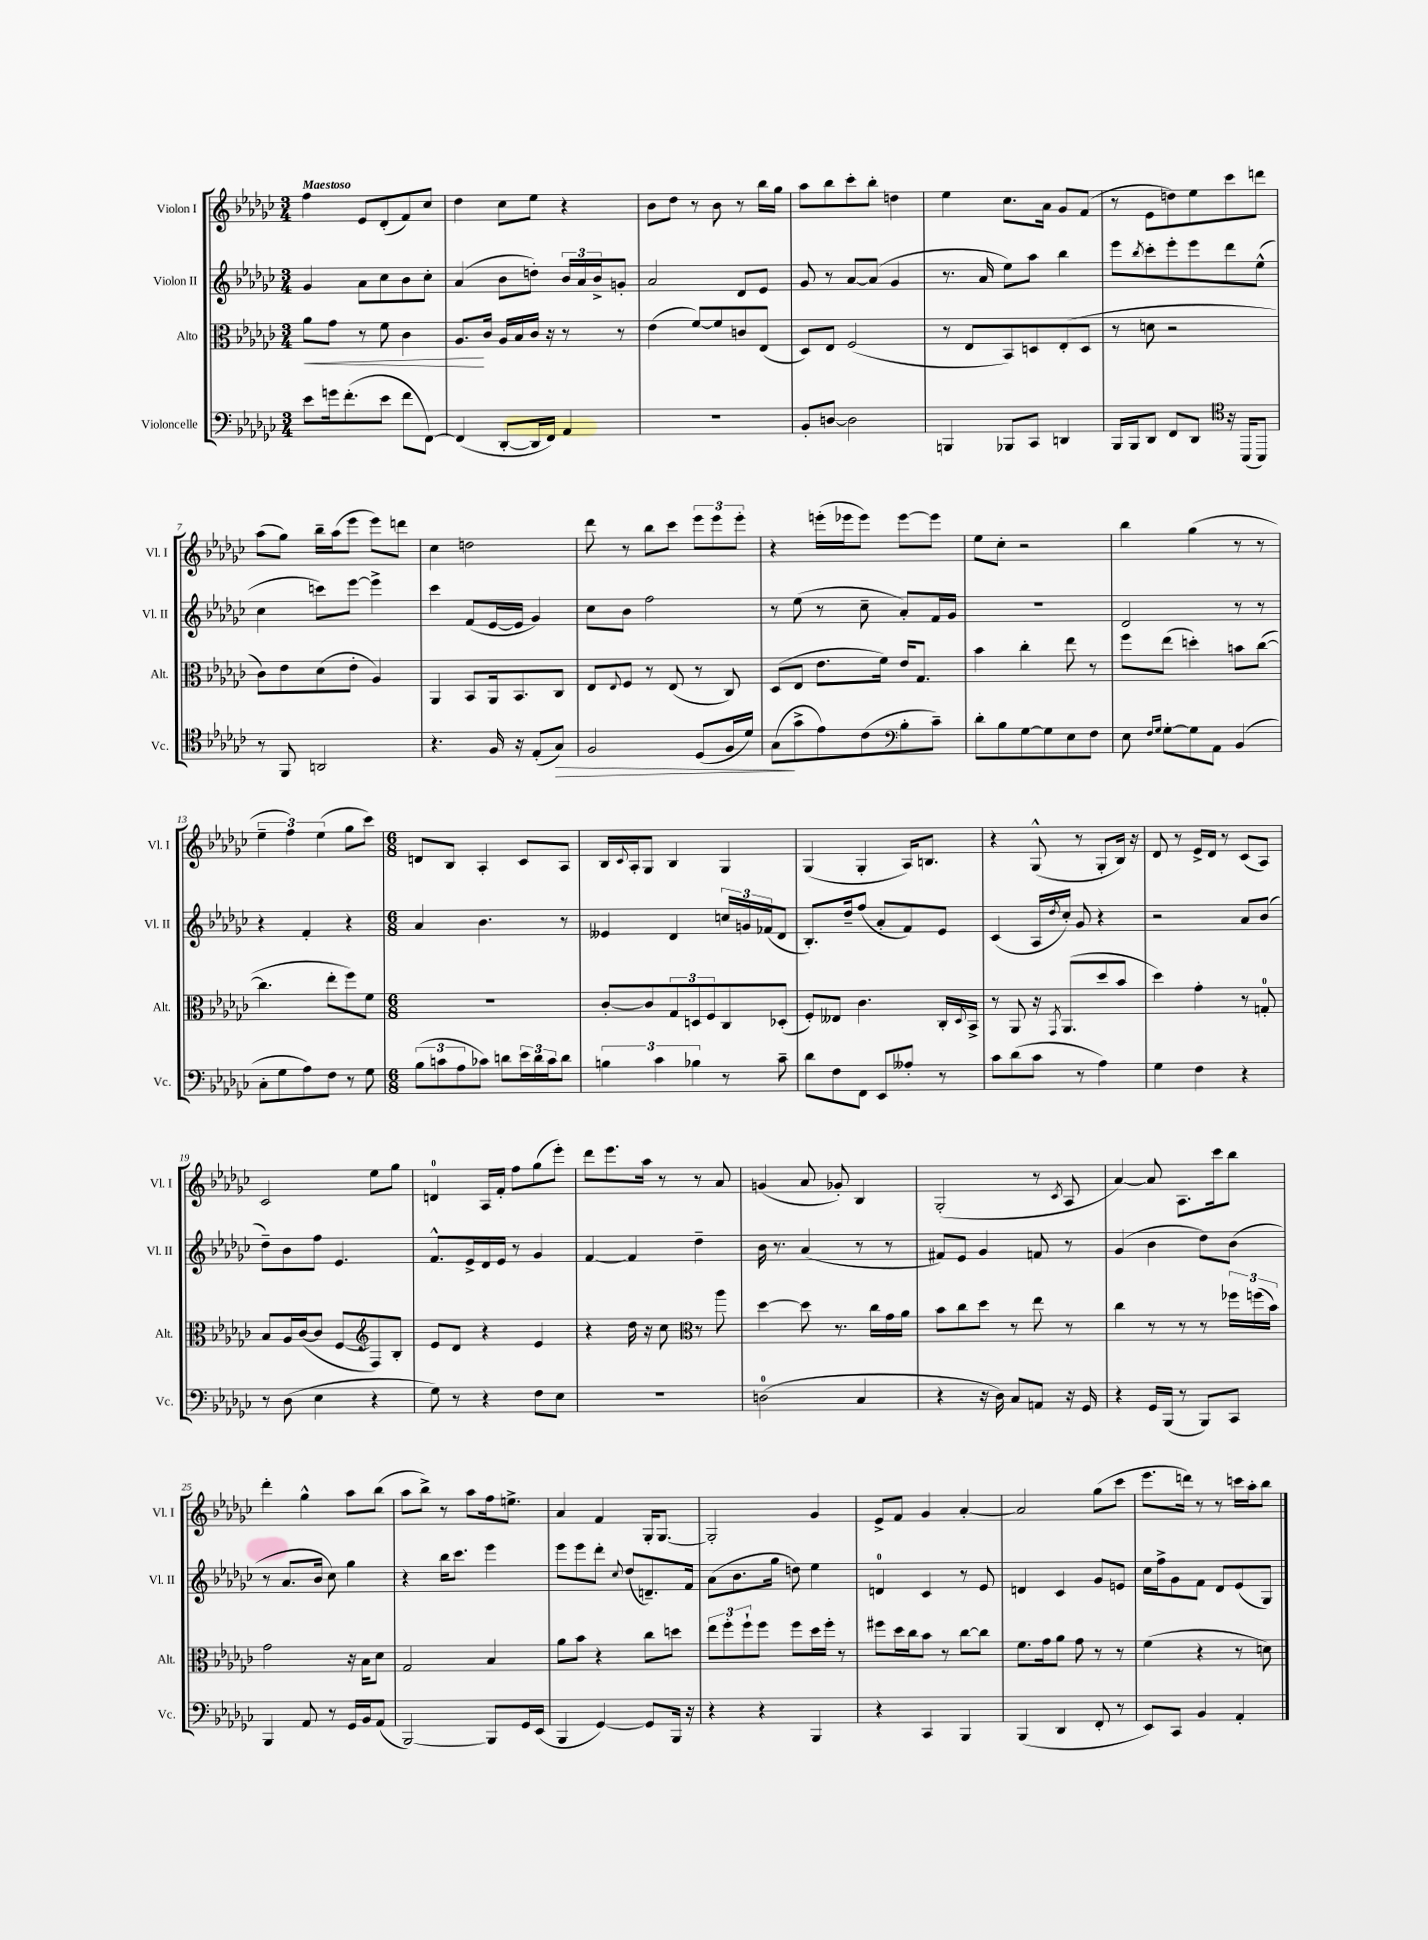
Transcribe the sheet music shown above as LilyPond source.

<<
\new StaffGroup <<
\new Staff = "s0" \with { instrumentName = "Violon I" shortInstrumentName = "Vl. I" } {
    \clef treble \key ges \major \numericTimeSignature \time 3/4 \tempo "Maestoso"
    f''4 ees'8 des'8-.( f'8) ces''8 |
    des''4 ces''8 ees''8 r4 |
    bes'8 des''8 r8 bes'8 r8 bes''16 ges''16 |
    aes''8 bes''8 ces'''8-. bes''8-. d''4 |
    ees''4 ces''8. aes'16 ges'8 f'8( |
    r8 ees'8 d''8) ees''8 ces'''8 d'''8 |
    aes''8( ges''8) bes''16-- aes''16( ees'''8 ees'''8) d'''8 |
    ces''4 d''2 |
    des'''8 r8 bes''8 ces'''8 \tuplet 3/2 { ees'''8 ees'''8 ees'''8-. } |
    r4 e'''16-.( ees'''16 ees'''8) ees'''8~ ees'''8 |
    ees''8 ces''8-. r2 |
    bes''4 ges''4( r8 r8 |
    \tuplet 3/2 { ees''4-- f''4) ees''4( } ges''8 ces'''8) |
    \numericTimeSignature \time 6/8 d'8 bes8 aes4-. ces'8 aes8 |
    bes16 \appoggiatura { ces'8 } aes16-. ges8 bes4 ges4 |
    ges4( ges4-. aes16) b8. |
    r4 ges8-^( r8 ges8-. bes16) r16 |
    des'8 r8 ees'16-> des'16 r8 ces'8( aes8) |
    ces'2 ees''8 ges''8 |
    d'4-0 aes16 f'16-. f''8 ges''8( ees'''8-.) |
    des'''8 ees'''8. aes''16 r8 r8 aes'8 |
    g'4( aes'8 ges'8-.) bes4 |
    ges2-.( r8 \acciaccatura { ces'8 } aes8 |
    aes'4~) aes'8 aes8. ces'''16 bes''8 |
    des'''4-. ges''4-^ aes''8 bes''8( |
    aes''8 bes''8->) r8 aes''8 f''16 e''8.-> |
    aes'4 f'4 ges16-. ges8.~ |
    ges2-. ges'4 |
    ees'8-> f'8 ges'4 aes'4~-. |
    aes'2 ges''8( ces'''8 |
    ees'''8. d'''16) r8 r8 c'''16 aes''16-. bes''8 \bar "|." |
}
\new Staff = "s1" \with { instrumentName = "Violon II" shortInstrumentName = "Vl. II" } {
    \clef treble \key ges \major \numericTimeSignature \time 3/4
    ges'4 aes'8 ces''8 bes'8 ces''8-. |
    aes'4( bes'8 d''8-.) \tuplet 3/2 { bes'16 aes'16 bes'16-> } g'8-. |
    aes'2 des'8 ees'8 |
    ges'8 r8 aes'8~ aes'8( ges'4 |
    r8. aes'16 ees''8) aes''8 bes''4 |
    ees'''8 \acciaccatura { bes''8 } ces'''8-. ees'''8-. ees'''8 des'''8 ees''8-^( |
    ces''4 c'''8) ees'''8~ ees'''4-> |
    ces'''4 f'8( ees'16~ ees'16 ges'4) |
    ces''8 bes'8 f''2 |
    r8 ees''8( r8 ces''8-- aes'8-.) f'16 ges'16 |
    R2. |
    des'2 r8 r8 |
    r4 f'4-. r4 |
    \numericTimeSignature \time 6/8 aes'4 bes'4. r8 |
    eeses'4 des'4 \tuplet 3/2 { c''16 g'16 fes'16( } des'8 |
    bes8.-.) des''16-- f''8( aes'8-. f'8) ees'8 |
    ces'4( aes16 \acciaccatura { des''8 } ces''16-.) ges'8 r4 |
    r2 aes'8 bes'8( |
    des''8--) bes'8 f''8 ees'4. |
    f'8.-^ ees'16-> des'16 ees'16 r8 ges'4 |
    f'4~ f'4 des''4-- |
    bes'16 r8. aes'4( r8 r8 |
    fis'8) ees'8 ges'4 f'8 r8 |
    ges'4( bes'4 des''8) bes'8( |
    r8 aes'8. bes'16 ces''8) ges''4 |
    r4 bes''16 ces'''8. ees'''4 |
    ees'''8 ees'''8 des'''8-. \appoggiatura { ces''8 } des''8( d'8.--) f'16 |
    aes'8( bes'8. ges''16 d''8) ees''4 |
    d'4-0 ces'4 r8 ees'8 |
    d'4 ces'4 ges'8 e'8 |
    ces''16 f''16-> ges'8 f'8 des'8 ees'8( ges8) \bar "|." |
}
\new Staff = "s2" \with { instrumentName = "Alto" shortInstrumentName = "Alt." } {
    \clef alto \key ges \major \numericTimeSignature \time 3/4
    aes'8\< ges'8 r8 f'8 ces'4 |
    aes8.\! ces'16 aes16 bes16 ces'16 r16 r8 r8 |
    ees'4( f'8~) f'8 c'8 ees8( |
    des8) ees8 f2( |
    r8 ees8 bes,8) d8 ees8-.( d8 |
    r8 d'8 r2 |
    ces'8) ees'8 des'8( ees'8-. aes4) |
    aes,4 bes,8 aes,16 bes,8. ces8 |
    ees8 \appoggiatura { ees8 } f8 r8 ees8( r8 ces8) |
    des8( ees8 ees'8. f'16) ees'16 ges8. |
    bes'4 ces''4-. ees''8 r8 |
    f''8 ees''8( d''4-.) b'8 ces''8~( |
    ces''4. ees''8-. f''8) f'8 |
    \numericTimeSignature \time 6/8 R2. |
    ces'8~-. ces'8 \tuplet 3/2 { ges8 d8 f8 } ces8 des8-.( |
    f8-.) eeses8 ces'4. ces16-. \appoggiatura { des8 } bes,16-> |
    r8 aes,8 r16 \acciaccatura { ges,8 } aes,8.( des''8 bes'8 |
    des''4) ges'4-. r8 g8-0-. |
    bes8 aes16 ces'16~( ces'8 f8~ f8) bes8-. |
    \clef treble ees'8 des'8 r4 ees'4 |
    r4 des''16 r16 ces''8 r8 aes''8 |
    \clef alto des''4~ des''8 r8. ces''16 ges'16 aes'16 |
    bes'8 ces''8 des''8 r8 ees''8 r8 |
    ces''4 r8 r8 r8 \tuplet 3/2 { fes''16 f''16( bes'16) } |
    ges'2 r16 bes16 des'8 |
    ges2 bes4 |
    aes'8 bes'8 r4 ces''8 d''8 |
    \tuplet 3/2 { ees''8 f''8-. f''8-! } f''8 f''8 des''16 f''16-. r8 |
    fis''8 des''16 ces''16 bes'8 r8 ces''8~ ces''8 |
    f'8. ges'16 aes'8 ges'8 r8 r8 |
    f'4( r4 r8 d'8) \bar "|." |
}
\new Staff = "s3" \with { instrumentName = "Violoncelle" shortInstrumentName = "Vc." } {
    \clef bass \key ges \major \numericTimeSignature \time 3/4
    ees'8 g'16 f'8.-.( ees'8 f'8 f,8~) |
    f,4( des,8~-. des,16 f,16) aes,4 |
    R2. |
    bes,8-. d8~ d2 |
    b,,4 bes,,8 ces,8 d,4 |
    bes,,16 bes,,16 des,8 f,8 des,8 r16 bes,,16( bes,,8) |
    \clef tenor r8 f,8 a,2 |
    r4. f16 r16 ees8-.( ges8\>) |
    f2 des8( f16 des'16) |
    ges8\!( ges'8-> ees'8) ces'8( bes8-. ces'8--) |
    \clef bass des'8-. bes8 ges8~ ges8 ees8 f8 |
    ees8 \grace { f16 ges16 } ges8~-. ges8 aes,8 bes,4( |
    ces8-. ges8 aes8) f8 r8 ges8 |
    \numericTimeSignature \time 6/8 \tuplet 3/2 { bes8( c'8 aes8 } ces'8) d'8 \tuplet 3/2 { ees'16 d'16 ces'16 } d'8 |
    \tuplet 3/2 { b4 ces'4 bes4 } r8 ces'8-- |
    des'8 f8 f,8 ees,8 aeses8-. r8 |
    ces'8 des'8( ces'8 r8 aes4) |
    ges4 f4 r4 |
    r8 des8( ees4 r4 |
    ges8) r8 r4 f8 ees8 |
    R2. |
    d2-0( ces4 |
    r4 r16 des16) ces8 a,8 r16 ges,16 |
    r4 ges,16 bes,,16( r8 bes,,8) ces,8 |
    bes,,4 aes,8 r8 ges,16 bes,16 aes,8( |
    bes,,2~) bes,,8 ges,16 ees,16( |
    bes,,4 ges,4~) ges,8 bes,,16 r16 |
    r4 r4 bes,,4 |
    r4 ces,4 bes,,4 |
    bes,,4( des,4 f,8-. r8 |
    ees,8) ces,8 bes,4 aes,4-. \bar "|." |
}
>>
>>
